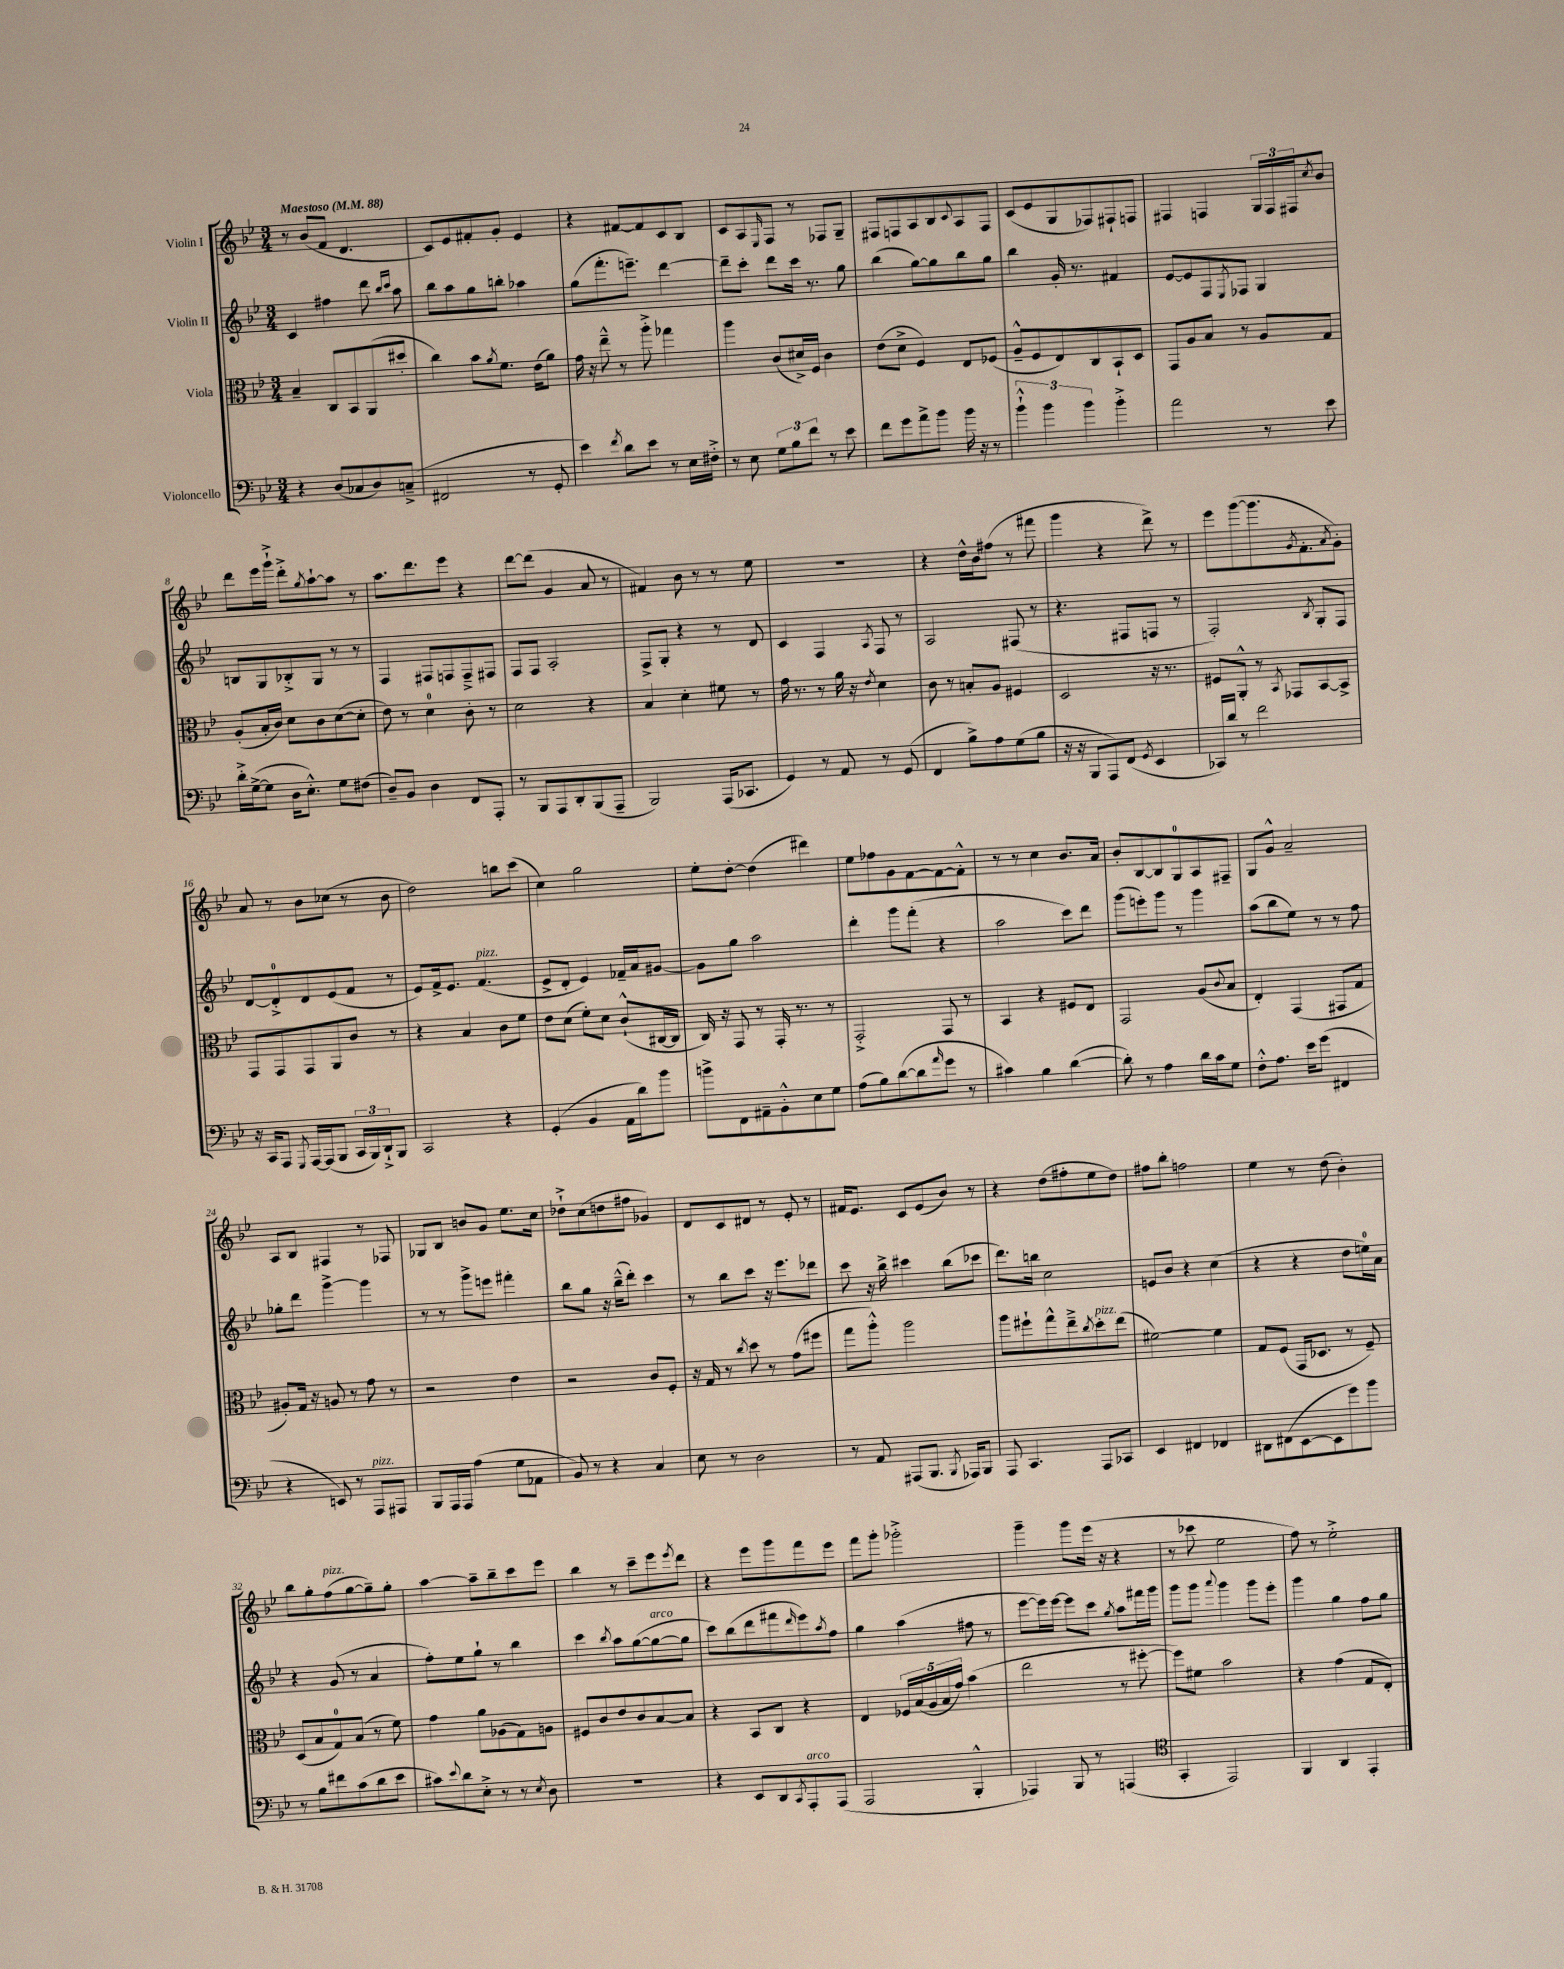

**kern	**kern	**kern	**kern
*staff4	*staff3	*staff2	*staff1
*clefF4	*clefC3	*clefG2	*clefG2
*k[b-e-]	*k[b-e-]	*k[b-e-]	*k[b-e-]
*M3/4	*M3/4	*M3/4	*M3/4
*MM88	*MM88	*MM88	*MM88
4r	4B-~	4c	8r
.	.	.	(8b-
(8D	8C	4ff#	8f
8C-	8BB-	.	4.d
8D)	(8AA	8ddd	.
.	.	16qqbb-	.
.	.	16qqccc	.
(8C~^	8dd#'	8aa	.
=	=	=	=
2FF#	4cc)	8bb-	8c)
.	.	8aa	8e-
.	8b-	8gg	8f#'
.	8qa	.	.
.	8.f	8bb'	8g'
8r	.	4aa-	4e-
.	(16e-	.	.
8GG'	8a)	.	.
=	=	=	=
4e-)	16g	(8gg	4r
.	16r	.	.
.	8ee-~^^	8.fff'	.
8qf	.	.	.
8d	8r	.	[8f#
.	.	8.eee~)	.
8e-	8aa'^	.	8f#]
8r	4gg-	[4ddd	8c
16E-	.	.	8B-
16F#'^	.	.	.
=	=	=	=
8r	4aa	8ddd~]	8c
8E-	.	8ccc'	8A
.	.	.	16qqE-
12G	(8c	8ddd	8F
12B-	.	.	.
.	16d#^)	16ccc	8r
12f	.	.	.
.	16F	8.r	.
8r	4c	.	8F-
8e-	.	8gg	8G~
=	=	=	=
8f	(8e-	(4bb-	8F#
8g	8d^	.	8F
8a^	4F)	[8gg)	8A
8b-	.	8gg]	8B-
.	.	.	8qqc
16b-	8E-	8bb-	8A
16r	.	.	.
8r	(8F-	8gg	8F
=	=	=	=
6b-`^^	8A~^^	4bb-	(8c
.	8F	.	8e-
6b-	.	.	.
.	8E-)	16g'	8G
.	.	8.r	.
6b-	.	.	.
.	8C	.	8F-)
4b-'^	8BB-`	4f#	8F#`
.	8D	.	8F
=	=	=	=
2a	8GG	[8e-	4F#
.	8A	8e-]	.
.	8B-	8F	4F
.	.	8qE-	.
.	8r	8F-	.
8r	8A	4G	24G
.	.	.	24F
.	.	.	24F#
.	.	.	8qcc
8e-	8G	.	8b-
=	=	=	=
16d'^	(8A'	8B	8ddd
([16G^	.	.	.
8G]	16B-'	8G	16eee-
.	16c)	.	16ggg`^
16D	8d	8B-'^	8ddd'^
8.E-'^^)	.	.	.
.	.	.	8qgg
.	8c	8G	[8aa`
8G	([8d	8r	8aa]
(8F#	8d']	8r	8r
=	=	=	=
8D~)	8e-)	4F	8.aa
8BB-	8r	.	.
.	.	.	8.ddd
4D	4d	8F#	.
.	.	8F	8eee-
8FF	8c'	8F~^	4r
8AAA'	8r	8F#	.
=	=	=	=
8r	2d	8F	[8ddd
8BBB-	.	8F	(8ddd]
8AAA	.	2A'	4g
8DD'	.	.	.
(8BBB-	4r	.	8a
8AAA~	.	.	8r
=	=	=	=
2BBB-)	4B-	8F^	4f#)
.	.	8G'	.
.	4d'	4r	8b-
.	.	.	8r
(16AAA	8f#	8r	8r
8.CC-	.	.	.
.	8r	8d	8ee-
=	=	=	=
4GG)	16g	4c	2.r
.	8.r	.	.
8r	8r	4F	.
8AA	16a	.	.
.	16r	.	.
.	8qe-	8qA	.
8r	4d	8F	.
(8GG	.	8r	.
=	=	=	=
4FF	8c	2A	4r
.	8r	.	.
8B-^)	8B'	.	16dd^^
.	.	.	16b-
8A	8A	.	(8ff#
(8G	4F#	(8F#	8r
8B-	.	8r	8fff#
=	=	=	=
16r	2D	4.r	4ggg
16r	.	.	.
8BBB-	.	.	.
8AAA)	.	.	4r
(8FF	.	8F#	.
8qGG	.	.	.
4EE-	16r	8F	8ddd^)
.	8.r	.	.
.	.	8r	8r
=	=	=	=
16CC-)	8F#	2F')	8eee-
16d	.	.	.
8r	8AA'^^	.	([8ggg
2f	8r	.	8.ggg]
.	8qBB-	.	.
.	8GG-	.	.
.	.	.	8qg
.	.	.	8.f'
.	.	8qB-	.
.	[8BB-	8G'	.
.	.	.	8qa
.	8BB-^]	8F	8g')
=	=	=	=
16r	8GG	[8d	8a
16CC	.	.	.
8AAA	8GG	8d'^]	8r
8qGGG	.	.	.
[16AAA	8GG	8d	8b-
(16AAA]	.	.	.
8BBB-	8AA	(8e-	(8cc-
24CC	8c	8f	8r
24BBB-)	.	.	.
24DD`^	.	.	.
8BBB-	8r	8r	8b-
=	=	=	=
2CC	4r	8e-)	2dd)
.	.	16f^	.
.	.	8.e-	.
.	4B-	.	.
.	.	(4.f	.
4r	8c	.	8bb
.	8f	.	(8ccc
=	=	=	=
(4GG'	8e-	8e-^	4cc)
.	(8d	8d'	.
4BB-	8f')	4e-)	2gg
.	8d	.	.
16AA	(8c`^^	16f-~	.
16d)	.	16a	.
8b-	[16C#	[8g#	.
.	16C#]	.	.
=	=	=	=
8b^	16C)	8g#]	8ee-'
.	16r	.	.
8FF	8GG	8gg	[8dd'
8AA#~	8r	2aa	(4dd]
8BB-'^^	16GG'	.	.
.	8.r	.	.
8E-	.	.	4ddd#)
8G	8r	.	.
=	=	=	=
(8A	2GG'^	4ddd'	8ee-
8B-)	.	.	8ff-
([8d	.	8ggg	8g
8d]	.	(8fff'	[8f
16qqa	.	.	.
8g	8GG	4r	8f_
8r	8r	.	8f'^^]
=	=	=	=
4c#)	4BB-	2aa	8r
.	.	.	8r
4B-	4r	.	4cc
([4d	8F#	8ccc)	8.b-
.	8E-	8ddd	.
.	.	.	16a
=	=	=	=
8d'])	2GG	(8ggg	8b-'
8r	.	8eee')	[8B-
4A	.	8ggg	8B-]
.	.	8r	8G
16d	(8A	4ggg	8A
16c	.	.	.
.	8qqc	.	.
8G	8B-	.	8F#~
=	=	=	=
8F'^^	4E-')	(8aa	8G
8.A	.	8bb-	8g^^
.	(4GG	8ee-)	2a~
16e-	.	.	.
(8g	.	8r	.
4FF#	8GG#	8r	.
.	8G	8ff	.
=	=	=	=
4r	8A#')	8gg-'	8A
.	16G	8ddd	8B-
.	16r	.	.
8EE)	8A	[4ggg^	4F#
8r	8r	.	.
8AAA	8g	4ggg]	8r
8AAA#	8r	.	8F-
=	=	=	=
8BBB-	2r	8r	8G-
16AAA	.	8r	8B-
16AAA	.	.	.
(4A	.	8ggg^	8b
.	.	8eee	8g
8G	4e-	4fff#'	8.ee-
8AA-	.	.	.
.	.	.	16cc
=	=	=	=
8BB-)	2r	8bb-	8dd-`^
8r	.	8gg	(8cc
4r	.	16r	8dd
.	.	(16bb-~^^	.
.	.	8ddd')	8ff#
4C	8c	4ccc	4g-)
.	8F'	.	.
=	=	=	=
8E-	16r	8r	8d
.	16G	.	.
8r	8r	8bb-	8c
.	8qcc	.	.
2D	8dd	8ccc	8d#
.	8r	16r	8r
.	.	8.eee-	.
.	(8g	.	8e-'
.	8ff#	8ddd-	8r
=	=	=	=
8r	8gg	8ccc	16f#
.	.	.	8.e-
8AA	8aa'^^)	16r	.
.	.	16bb-^	.
(8AAA#	2aa	4ccc#	8c
8.BBB-	.	.	(8e-
.	.	(8bb-	8b-)
8qBBB-	.	.	.
16AAA-)	.	.	.
8BBB-	.	8ccc-	8r
=	=	=	=
8AAA	8aa	8.ddd)	4r
4.CC	8ff#`	.	.
.	.	16bb	.
.	8gg^^	2cc	(8dd
.	8ee-~^	.	8ff#'
.	8qcc	.	.
8AAA	8dd'	.	8ee-
8CC-	(8ee-	.	8dd)
=	=	=	=
4EE-	[2f#)	8e	8ff#
.	.	8b-	8bb-'
4FF#	.	4r	2ff
4FF-	4f#]	(4cc	.
=	=	=	=
8DD#	8G	4r	4ee-
(8FF#	(8F	.	.
[8EE-	16GG	4r	8r
.	8.D-	.	.
8EE-]	.	.	(8dd
8g)	8r	8dd	4b-')
8b-	8F~)	16ee)	.
.	.	16a	.
=	=	=	=
8r	(8D	4r	8bb-
8B-	8B-	.	8gg'
8f#	8G)	(8g	(8ff
(8c	(8B-	8r	[8gg
8d	8r	4a	8gg~])
8e-	8f)	.	8gg'
=	=	=	=
8c#)	4g	8ff')	[4aa
8qqe-	.	.	.
8d	.	8ee-	.
8E-'^	8a	8gg`	8aa~]
8r	(8A-	8r	8bb-~
8r	8G)	4bb-	8ccc
8qE-	.	.	.
8D	8A	.	8eee-
=	=	=	=
2.r	8F#	4ccc	4bb-
.	8c	.	.
.	.	8qbb-	.
.	8e-	8aa	8r
.	8c	([8gg	8ccc~
.	[8B-	8gg_	8eee-
.	.	.	8qeee-
.	8B-]	8gg]	8ddd
=	=	=	=
4r	4r	8ccc)	4r
.	.	(8bb-	.
8EE-	8BB-	8ddd	8eee-
8DD	8C	8fff#	8ggg
8qCC	.	16qqddd	.
8AAA'	4r	8eee-)	8fff
.	.	8qaa	.
(8AAA	.	8ff	8eee-
=	=	=	=
2AAA	4E-	4gg	8fff
.	.	.	8ggg'
.	20F-	(4aa	2ggg-'^
.	(20B-	.	.
.	20A	.	.
.	20B-	.	.
.	20g)	.	.
4BBB-'^^	(4b-	8ff#	.
.	.	8r	.
=	=	=	=
4AAA-)	2ee-	[8eee-	4ggg~
.	.	16eee-])	.
.	.	[16eee-	.
8BBB-	.	8eee-]	8ggg
8r	.	8ccc	(16eee-
.	.	.	16r
.	.	8qgg	.
(4AAA	8r	8aa	4r
.	[8ff#'	16fff#	.
.	.	16ggg	.
=	=	=	=
*clefC4	*	*	*
4GG'	8ff#])	8ggg	8r
.	8f#	8ggg	8ccc-
.	.	8qqaaa	.
2EE-)	2b-	4ggg	2ee-
.	.	8ggg	.
.	.	8eee-'	.
=	=	=	=
4FF	4r	4ggg	8ff)
.	.	.	8r
4AA	(4g	4gg	2ee-'^
4EE-'	8G	8ff	.
.	8E-')	8gg	.
==	==	==	==
*-	*-	*-	*-
